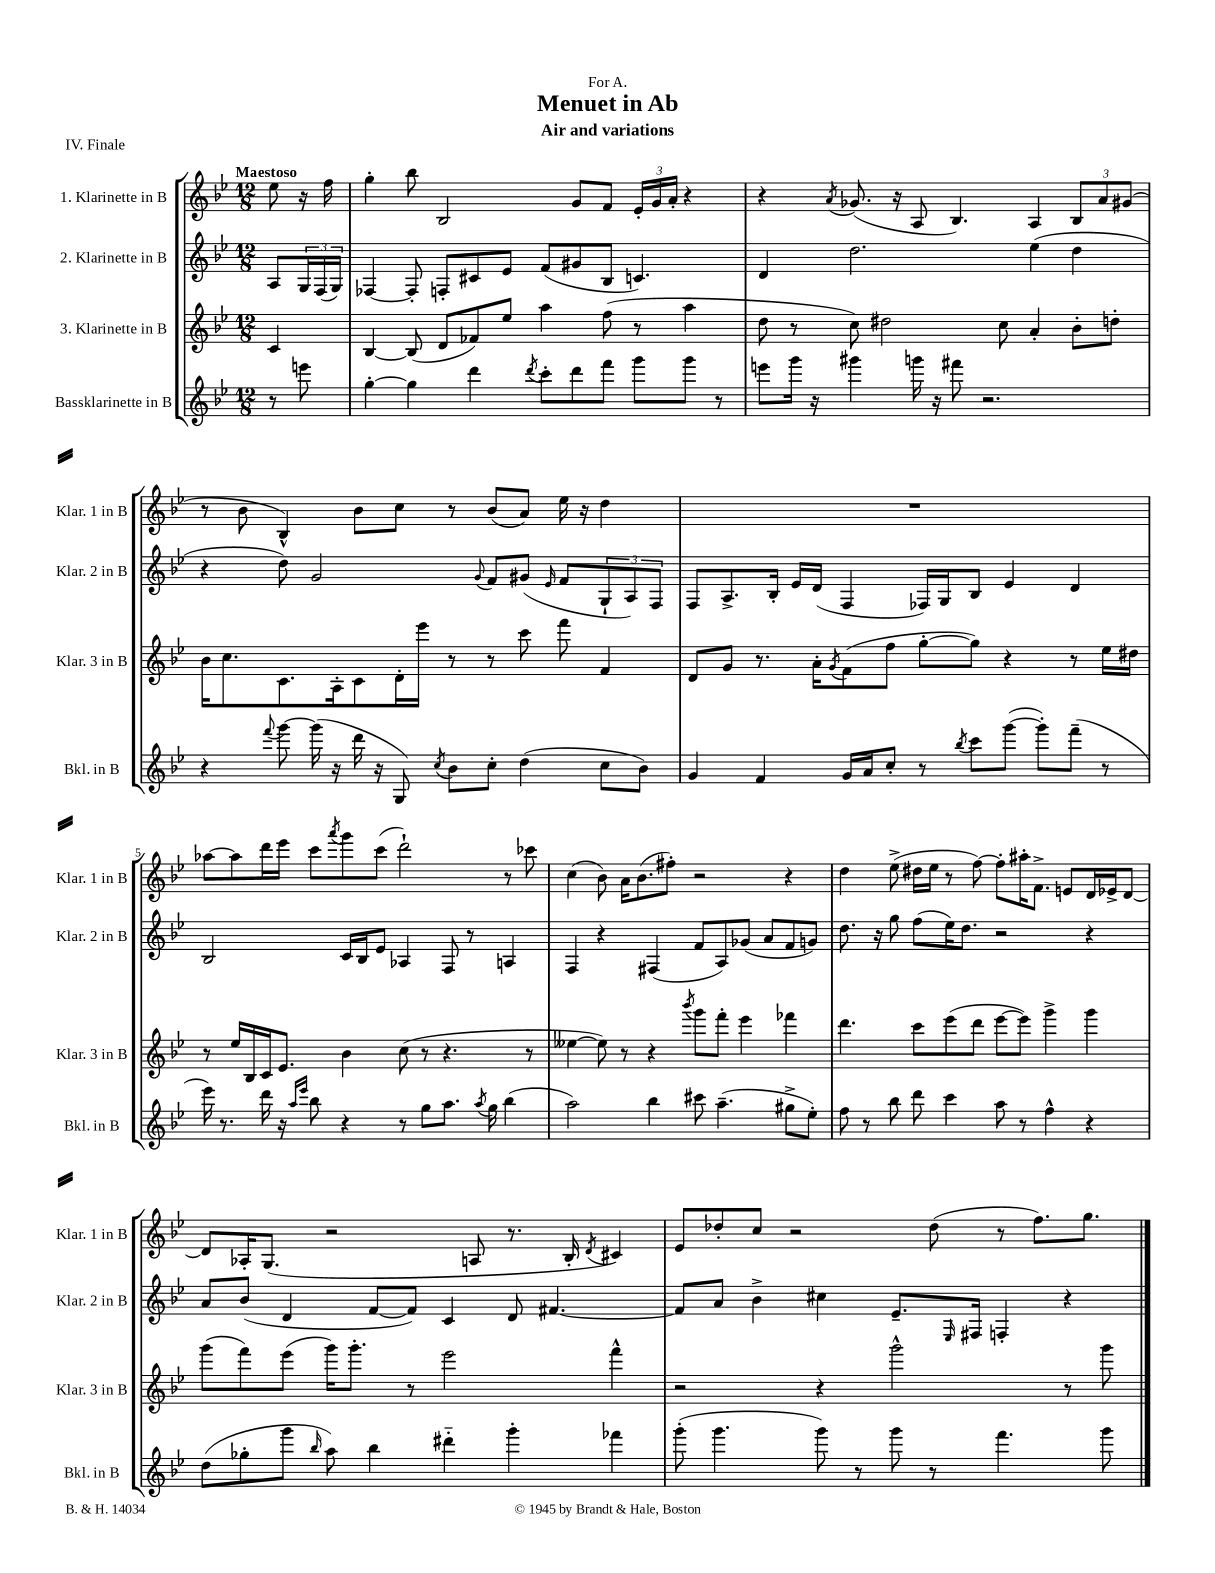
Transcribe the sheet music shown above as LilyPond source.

\header { title = "Menuet in Ab" subtitle = "Air and variations" dedication = "For A." piece = "IV. Finale" }
<<
\new StaffGroup <<
\new Staff = "s0" \with { instrumentName = "1. Klarinette in B" shortInstrumentName = "Klar. 1 in B" } {
    \clef treble \key bes \major \numericTimeSignature \time 12/8 \partial 4 \tempo "Maestoso"
    ees''8 r16 f''16 |
    g''4-. bes''8 bes2 g'8 f'8 \tuplet 3/2 { ees'16-. g'16 a'16-. } r4 |
    r4 \acciaccatura { a'8 } ges'8.( r16 a8 bes4.) a4 \tuplet 3/2 { bes8 a'8 gis'8( } |
    r8 bes'8 bes4-^) bes'8 c''8 r8 bes'8( a'8) ees''16 r16 d''4 |
    R1. |
    aes''8~ aes''8 d'''16 ees'''16 c'''8 \acciaccatura { a'''8 } g'''8 c'''8( d'''2-!) r8 ces'''8 |
    c''4( bes'8) a'16 bes'8.( fis''8-.) r2 r4 |
    d''4 ees''8->( dis''16 ees''16 r8 f''8~) f''8-. ais''16-. f'8.-> e'8 d'16 ees'16-> d'8~ |
    d'8 aes16-. g8.( r2 a8 r8. bes16-. \acciaccatura { d'8 } cis'4) |
    ees'8 des''8-. c''8 r2 des''8( r8 f''8.) g''8. \bar "|." |
}
\new Staff = "s1" \with { instrumentName = "2. Klarinette in B" shortInstrumentName = "Klar. 2 in B" } {
    \clef treble \key bes \major \numericTimeSignature \time 12/8 \partial 4
    a8 \tuplet 3/2 { g16 f16( g16) } |
    fes4~ fes8-. f8-. cis'8 ees'8 f'8( gis'8 bes8 c'4.) |
    d'4 d''2. ees''4( d''4 |
    r4 d''8) g'2 \appoggiatura { g'8 } f'8 gis'8( \grace { ees'16 } f'8 \tuplet 3/2 { g8-! a8) f8 } |
    f8 a8.-> bes16-. ees'16 d'16( f4 fes16) g16 bes8 ees'4 d'4 |
    bes2 c'16 bes16 ees'8 aes4 f8 r8 a4 |
    f4 r4 fis4( f'8 a8) ges'8( a'8 f'8 g'8) |
    d''8. r16 g''8 f''8( ees''16) d''8. r2 r4 |
    a'8 bes'8( d'4 f'8~ f'8) c'4 d'8 fis'4.~ |
    fis'8 a'8 bes'4-> cis''4 ees'8.-- \grace { ees16 } fis16 f4-. r4 \bar "|." |
}
\new Staff = "s2" \with { instrumentName = "3. Klarinette in B" shortInstrumentName = "Klar. 3 in B" } {
    \clef treble \key bes \major \numericTimeSignature \time 12/8 \partial 4
    c'4 |
    bes4~ bes8( d'8 fes'8) ees''8 a''4 f''8( r8 a''4 |
    d''8 r8 c''8) dis''2 c''8 a'4-. bes'8-. d''8-. |
    bes'16 c''8. c'8. a16-. c'8 d'16-. ees'''16 r8 r8 c'''8 f'''8 f'4 |
    d'8 g'8 r8. a'16-. \acciaccatura { g'8 } f'8( f''8 g''8~-. g''8) r4 r8 ees''16 dis''16 |
    r8 ees''16 bes16 c'16 ees'8. bes'4 c''8( r8 r4. r8 |
    eeses''4~ eeses''8) r8 r4 \acciaccatura { bes'''8 } g'''8 f'''8-. ees'''4 fes'''4 |
    d'''4. c'''8 ees'''8( d'''8 ees'''8~ ees'''8) g'''4-> g'''4 |
    g'''8( f'''8) ees'''8( g'''16) g'''8.-. r8 ees'''2 f'''4-^ |
    r2 r4 g'''2-^ r8 g'''8 \bar "|." |
}
\new Staff = "s3" \with { instrumentName = "Bassklarinette in B" shortInstrumentName = "Bkl. in B" } {
    \clef treble \key bes \major \numericTimeSignature \time 12/8 \partial 4
    r8 e'''8 |
    g''4~-. g''4 d'''4 \acciaccatura { d'''8 } c'''8-. d'''8 f'''8 g'''8 g'''8 r8 |
    e'''8 g'''16 r16 gis'''4 g'''16 r16 fis'''8 r2. |
    r4 \appoggiatura { f'''8 } g'''8~ g'''16( r16 d'''16 r16 g8) \acciaccatura { c''8 } bes'8 c''8-. d''4( c''8 bes'8) |
    g'4 f'4 g'16 a'16 c''8-. r8 \acciaccatura { bes''8 } c'''8 g'''8~( g'''8-.) f'''8--( r8 |
    ees'''16) r8. d'''16 r16 \grace { a''16 ees'''16 } bes''8 r4 r8 g''8 a''8. \acciaccatura { a''8 } g''16 bes''4( |
    a''2) bes''4 cis'''8 a''4.--( gis''8-> ees''8-.) |
    f''8 r8 bes''8 d'''8 c'''4 a''8 r8 f''4-^ r4 |
    d''8( ges''8-. g'''8 \grace { bes''16 } a''8) bes''4 dis'''4-_ g'''4-. fes'''4 |
    g'''8-.( g'''4. g'''8) r8 g'''8 r8 f'''4. g'''8 \bar "|." |
}
>>
>>
\layout { \context { \Score \override BarNumber.break-visibility = ##(#f #t #t) barNumberVisibility = #(every-nth-bar-number-visible 5) } }
